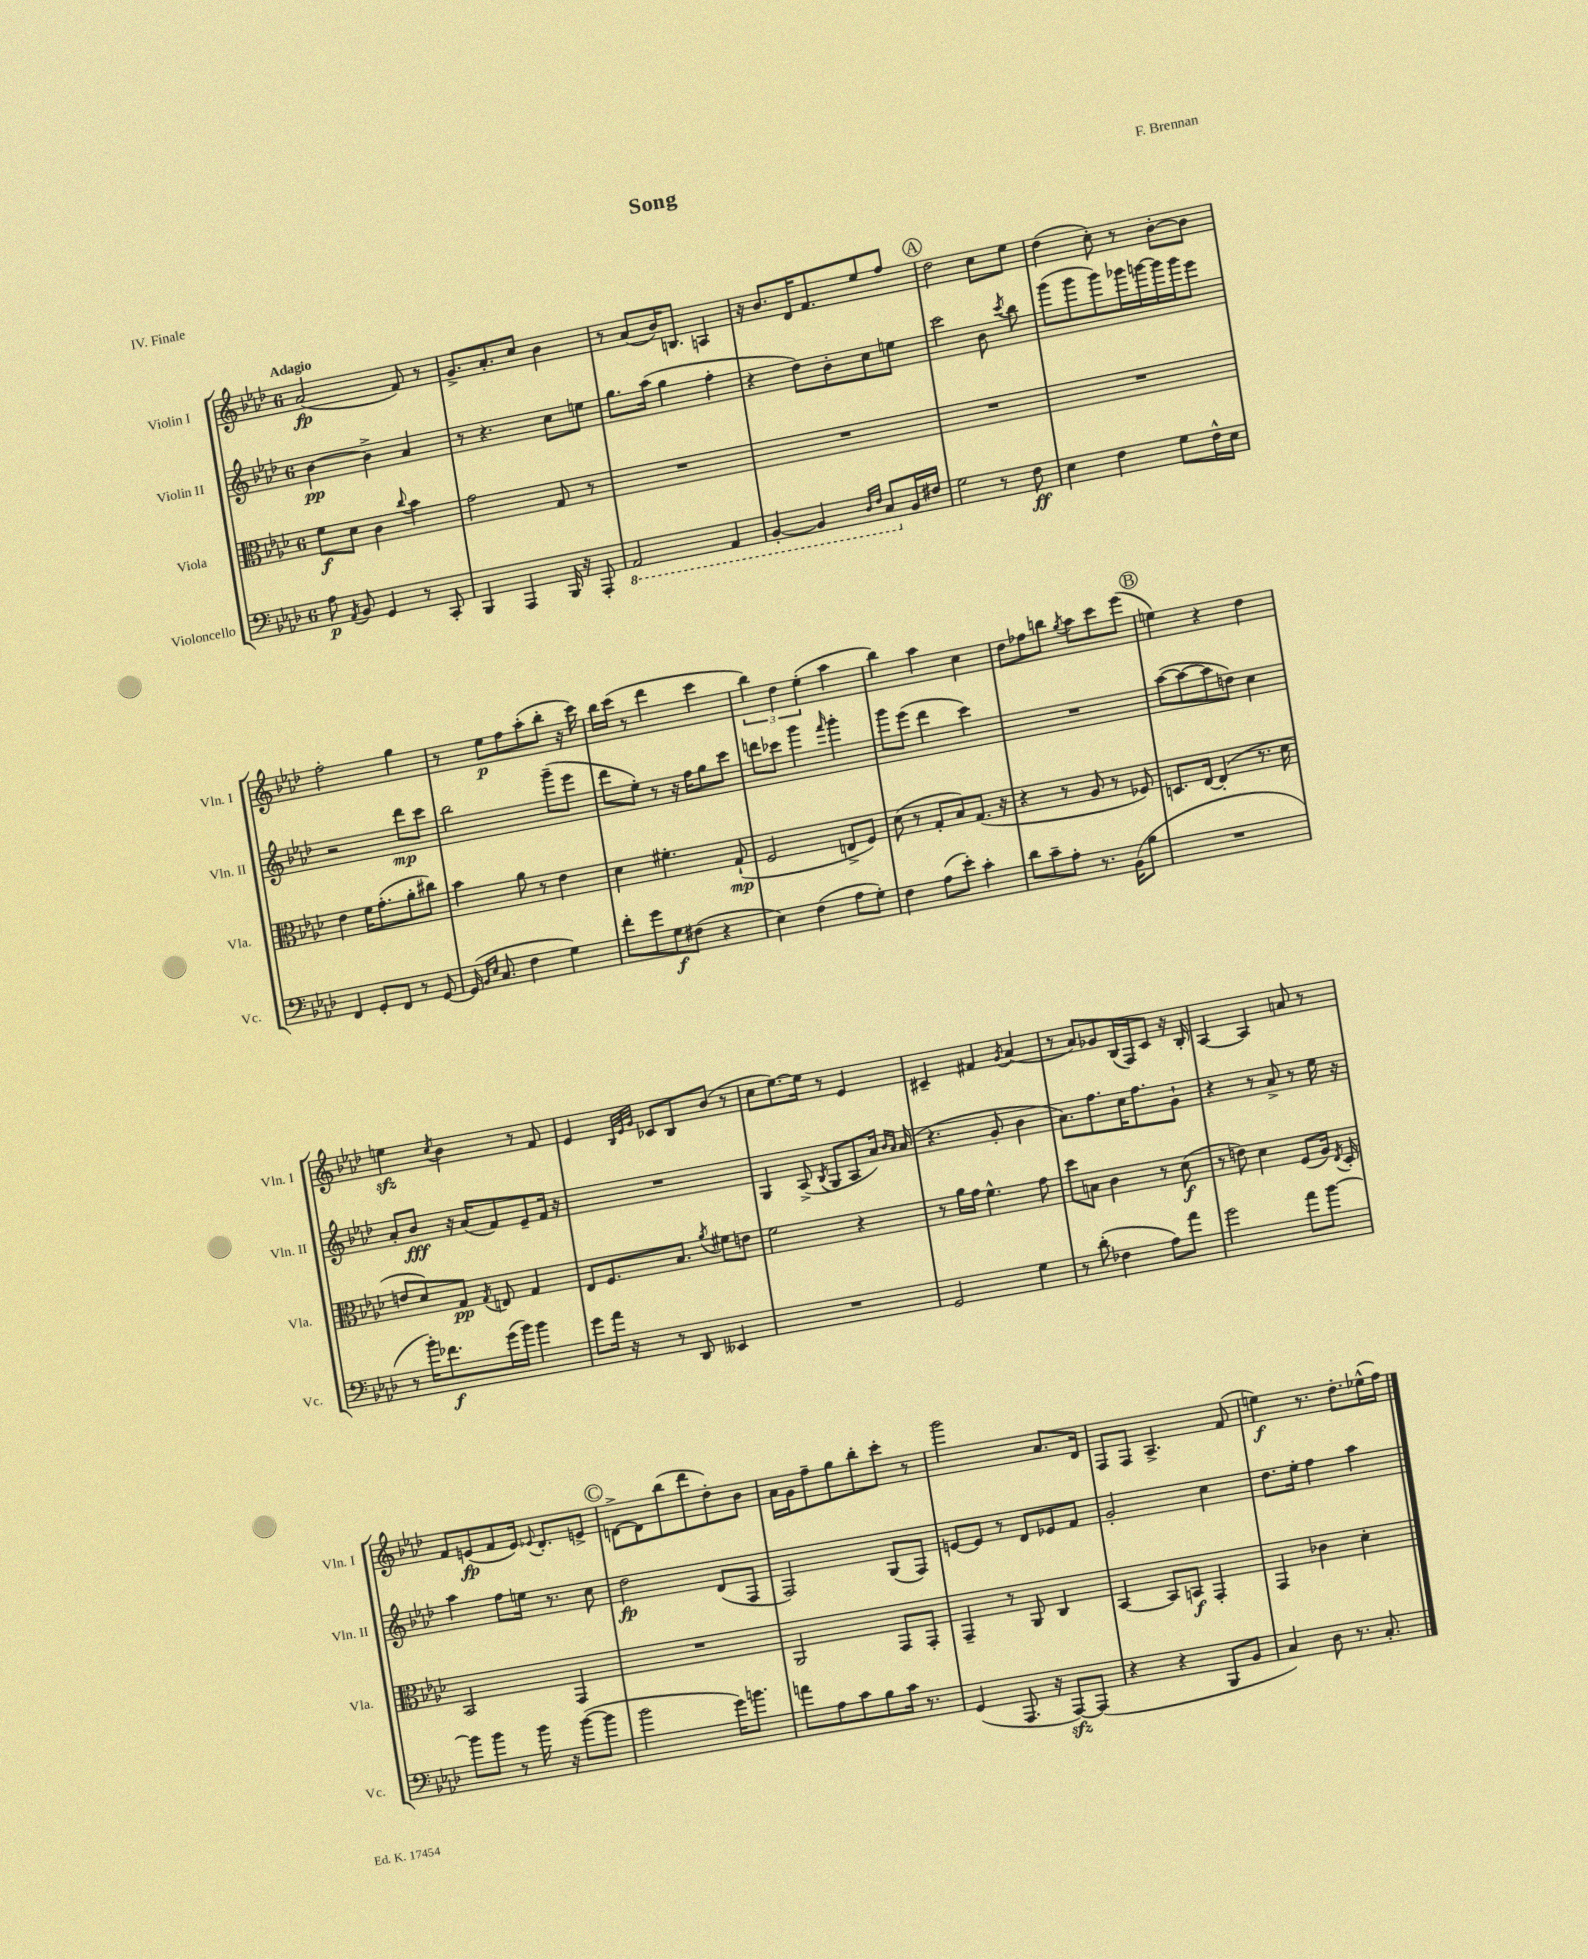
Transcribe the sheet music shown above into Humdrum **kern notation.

**kern	**kern	**kern	**kern
*staff4	*staff3	*staff2	*staff1
*clefF4	*clefC3	*clefG2	*clefG2
*k[b-e-a-d-]	*k[b-e-a-d-]	*k[b-e-a-d-]	*k[b-e-a-d-]
*M6/8	*M6/8	*M6/8	*M6/8
8A-	8f	[4b-	(2a-
8qAA-	.	.	.
8BB-	8d-	.	.
4GG	4c	4b-^]	.
.	8qqcc	.	.
8r	4b-	4a-	8f)
8CC'	.	.	8r
=	=	=	=
4BBB-	2g	8r	8.g^
.	.	4.r	.
.	.	.	8.a-'
4AAA-	.	.	.
.	.	.	8cc
16BBB-	8G	8cc	4b-
16r	.	.	.
8AAA-'	8r	8ee	.
=	=	=	=
2AAA-	2.r	8.gg	8r
.	.	.	(8a-
.	.	(16aa-	.
.	.	4gg	16b-)
.	.	.	8.B
4AAA-	.	4ff'	4A
=	=	=	=
[4BBB-'	2.r	4r	16r
.	.	.	8.b-
4BBB-]	.	8dd-)	16d-
.	.	.	8.f
.	.	8b-'	.
16qqDD-	.	.	.
16qqFF	.	.	.
8CC	.	8cc	8ee-
16BB-	.	8ee	8ff
16F#	.	.	.
=	=	=	=
2G	2.r	2ccc	2dd-
8r	.	8b-	8cc
.	.	8qccc	.
8F	.	8bb-	8ee-
=	=	=	=
4E-	2.r	(8ggg	(4dd-
.	.	8ggg	.
4F	.	8ggg)	8cc')
.	.	16ggg-	8r
.	.	[16ggg	.
8G	.	16ggg]	[8b-'
.	.	16ggg	.
16F^^	.	8eee-	8b-]
16E-	.	.	.
=	=	=	=
4FF	4e-	2r	2ff'
8GG'	16f	.	.
.	(8.g'	.	.
8FF	.	.	.
8r	8a-'	8ddd-	4gg
[8GG	8cc#)	8ccc	.
=	=	=	=
(16GG]	4b-	2bb-	8r
16qqBB-	.	.	.
16qqE-	.	.	.
8.C	.	.	.
.	.	.	8ee-
4F	8a-	.	8ff
.	8r	.	(8aa-'
4G)	4e-	(8ggg~	8bb-'
.	.	8eee-	16r
.	.	.	16ccc)
=	=	=	=
8f'	4d-	8ddd-	16bb-
.	.	.	(16ccc
8g	.	8ee-')	8r
8G	4.f#'	8r	4ddd-
(8F#	.	16r	.
.	.	16ff	.
4r	.	8gg	4ccc
.	(8G`	8ccc	.
=	=	=	=
4E-)	2F	8ddd	6bb-)
.	.	8ccc-	.
.	.	.	6dd-
(4F	.	4ggg	.
.	.	.	(6ee-'
.	.	16qqfff	.
8A-	8E^	4ggg'	4aa-
8G')	8F)	.	.
=	=	=	=
4F	(8d-	8ggg	4bb-)
.	8r	(8eee-	.
(8A-	8G'	4ddd-	4aa-
8e-')	8B-)	.	.
4c'	(8.G	4ccc)	4cc
.	16r	.	.
=	=	=	=
8d-	4r	2.r	8dd-
8c~	.	.	8ff-
8A-'	8r	.	8bb
.	.	.	8qgg
8.r	8A-	.	8aa-
.	8r	.	8ccc
(16BB-	.	.	.
8B-	8F-)	.	(8eee-
=	=	=	=
2.r	8.D	([8aa-	4ee)
.	.	8aa-_	.
.	[16E-	.	.
.	(4E-']	8aa-]	4r
.	.	8dd)	.
.	8.r	4cc	4dd-
.	16d-	.	.
=	=	=	=
8r	8e	8a-'	4ee
16b-')	8d-)	8b-	.
8.f-	.	.	.
.	.	.	8qcc
.	8G	16r	4b-
.	.	(16a-	.
.	8qG	.	.
(16g	8E	8f)	.
16b-)	.	.	.
4b-	4G	8e-~	8r
.	.	16f	8f
.	.	16r	.
=	=	=	=
8g	8E-	2.r	4e-
16a-	8.F	.	.
16r	.	.	.
.	.	.	32qqB-
.	.	.	32qqe-
.	.	.	32qqg
8r	.	.	8c-
.	8.B-	.	.
8DD-	.	.	8B-
.	8qa-	.	.
4EE--	8f#	.	(8b-
.	8e	.	8r
=	=	=	=
2.r	2f	4G	8cc
.	.	.	[8.ee-)
.	.	(8A-^	.
.	.	.	16ee-]
.	.	8qB-	.
.	.	8G	8r
.	4r	8A-	4e-
.	.	16a-)	.
.	.	16qqb-	.
.	.	16qqa-	.
.	.	(16a-	.
=	=	=	=
2GG	8r	4.r	4c#~
.	16a-	.	.
.	16g	.	.
.	4.f^^	.	4f#
.	.	8g'	.
.	.	.	8qg
4G	.	4b-	(4a-
.	8g	.	.
=	=	=	=
8r	8dd-	8.a-)	8r
(8d-'	8B	.	8a-)
.	.	8.ff	.
4F-	4c	.	8g-
.	.	16cc	(16B-
.	.	8.ff	16F)
8A-)	8r	.	8c
8a-	(8d-	8g`	16r
.	.	.	16B-'
=	=	=	=
2g	8r	4r	[4A-
.	8e)	.	.
.	4d-	8r	4A-]
.	.	8a-^	.
8a-	(8F	8r	8a
[8b-	16A-)	16ee-	8r
.	8qE-	.	.
.	16D-'	16r	.
=	=	=	=
8b-]	2BB-	4aa-	8f
8b-	.	.	(8e
8r	.	8ff	8f
16b-	.	16ee	16e)
.	.	.	8qqe-
16r	.	8.r	8.d-'
([8b-	4GG	.	.
8b-]	.	8cc	8e^
=	=	=	=
2b-	2.r	2dd-	[8d^
.	.	.	8d]
.	.	.	(8bb-
.	.	.	8ddd-
16g)	.	(8d-	8dd-')
8.b	.	.	.
.	.	8F	8b-
=	=	=	=
8a	2AA-	2F)	16a-
.	.	.	16g
8A-	.	.	8ff~
8c	.	.	8gg
8B-	.	.	8bb-'
16c	8GG	(8G	8ccc'
8.r	.	.	.
.	8GG'	8F)	8r
=	=	=	=
(4GG	4GG~	[8e	2ggg
.	.	8e]	.
8.AAA-	8r	8r	.
.	8AA-	8d-	.
16r	.	.	.
[8AAA-)	4C	8e-	8.a-
(8AAA-]	.	8f	.
.	.	.	16d-
=	=	=	=
4r	[4BB-	2g'	8F
.	.	.	8F
4r	8BB-]	.	4.A-^
.	8BB	.	.
8BBB-	4GG'	4cc	.
8BB-	.	.	(8f
=	=	=	=
4C)	4GG	8.dd-	4ee)
.	.	16ee-'	.
8D-	4c-	4ff	8.r
8.r	.	.	.
.	.	.	8.dd-'
.	4d-'	4aa-	.
8.C'	.	.	.
.	.	.	(16ee-^^
.	.	.	16ff)
==	==	==	==
*-	*-	*-	*-
